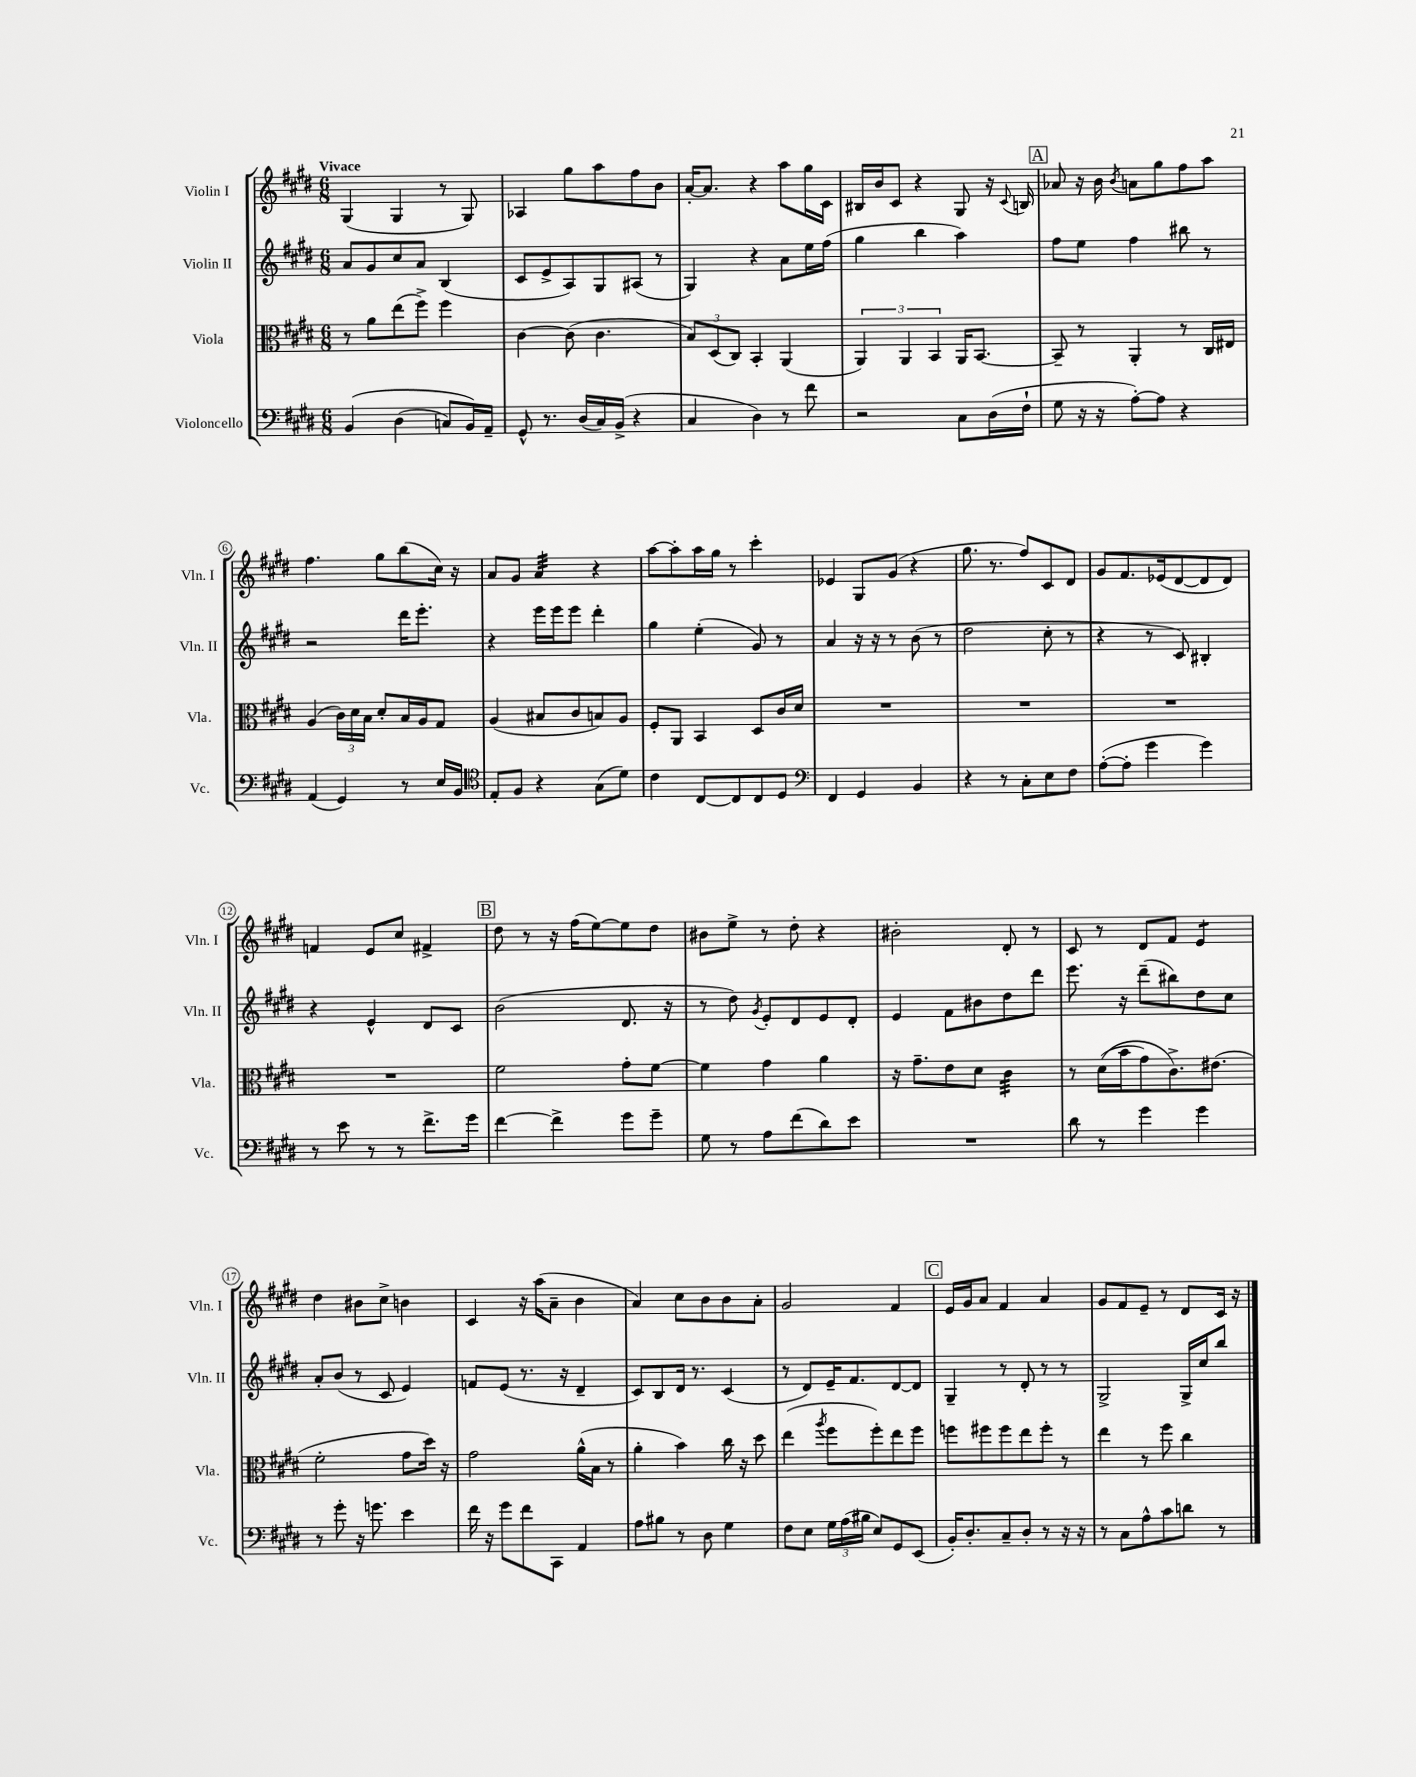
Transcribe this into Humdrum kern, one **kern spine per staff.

**kern	**kern	**kern	**kern
*staff4	*staff3	*staff2	*staff1
*clefF4	*clefC3	*clefG2	*clefG2
*k[f#c#g#d#]	*k[f#c#g#d#]	*k[f#c#g#d#]	*k[f#c#g#d#]
*M6/8	*M6/8	*M6/8	*M6/8
&(4BB	8r	8a	(4G#
.	8a	8g#	.
(4D#	(8ee	8cc#	4G#
.	8ff#^)	8a	.
8C)	4ff#	(4B	8r
16BB&)	.	.	8G#)
16AA~	.	.	.
=	=	=	=
8GG#^^	[4c#	8c#	4A-
8.r	.	8e^	.
.	(8c#]	8A)	8gg#
(16D#	.	.	.
16C#)	4.c#	8G#	8aa
(16BB^	.	.	.
4r	.	(8A#	8ff#
.	.	8r	8b
=	=	=	=
4C#	12B)	4G#)	[16a'
.	.	.	8.a]
.	(12D#	.	.
.	12C#)	.	.
4D#)	4BB'	4r	4r
8r	(4AA	8a	8aa
8f#	.	16ee	16gg#
.	.	(16ff#	16c#
=	=	=	=
2r	6AA)	4gg#	16B#
.	.	.	16b
.	.	.	8c#
.	6AA	.	.
.	.	4bb	4r
.	6BB	.	.
8C#	16AA	4aa)	8G#
.	[8.BB	.	.
(16D#	.	.	16r
.	.	.	8qqc#
16F#`	.	.	16B
=	=	=	=
8G#	8BB~]	8ff#	8a-
16r	8r	8ee	16r
16r	.	.	16b
.	.	.	8qb
[8A')	4AA'	4ff#	8a
8A]	.	.	8gg#
4r	8r	8bb#	8ff#
.	16C#	8r	8aa
.	16E#	.	.
=	=	=	=
(4AA	(4A	2r	4.ff#
4GG#)	24c#)	.	.
.	24d#	.	.
.	24B	.	.
.	8d#'	.	8gg#
8r	16B	16ddd#	(8bb
.	16A	8.eee'	.
16E	8G#	.	16cc#)
16BB	.	.	16r
=	=	=	=
*clefC4	*	*	*
8E'	(4A	4r	8a
8F#	.	.	8g#
4r	8B#	16eee	4a
.	.	16eee	.
.	8c#	8eee	.
(8G#	8B)	4ddd#'	4r
8d#)	8A	.	.
=	=	=	=
4c#	8F#'	4gg#	[8aa
.	8AA	.	8aa']
[8C#	4BB	(4ee'	16aa
.	.	.	16gg#
8C#]	.	.	8r
8C#	8D#	8g#)	4ccc#'
8D#	16c#	8r	.
.	16d#	.	.
=	=	=	=
*clefF4	*	*	*
4FF#	2.r	4a	4e-
4GG#	.	16r	8G#
.	.	16r	.
.	.	8r	(8g#
4BB	.	(8b	4r
.	.	8r	.
=	=	=	=
4r	2.r	2dd#	8.gg#
.	.	.	8.r
8r	.	.	.
8C#'	.	.	8ff#)
8E	.	8cc#'	8c#
8F#	.	8r	8d#
=	=	=	=
([8A'	2.r	4r	8g#
8A']	.	.	8.f#
4g#	.	8r	.
.	.	.	(16e-
.	.	8c#)	[8d#
4g#)	.	4B#'	8d#]
.	.	.	8d#)
=	=	=	=
8r	2.r	4r	4f
8e	.	.	.
8r	.	4e^^	8e
8r	.	.	8cc#
8.f#^	.	8d#	4f#^
.	.	8c#	.
16g#	.	.	.
=	=	=	=
[4f#	2f#	(2b	8dd#
.	.	.	8r
4f#^]	.	.	16r
.	.	.	(16ff#
.	.	.	[8ee)
8g#	8g#'	8.d#	8ee]
8g#~	[8f#	.	8dd#
.	.	16r	.
=	=	=	=
8G#	4f#]	8r	8b#
8r	.	8dd#)	8ee^
.	.	8qg#	.
8A	4g#	8e'	8r
(8f#	.	8d#	8dd#'
8d#)	4a	8e	4r
8e	.	8d#'	.
=	=	=	=
2.r	16r	4e	2b#'
.	8.g#~	.	.
.	8e	8f#	.
.	8d#	8b#	.
.	4c#	8dd#	8d#'
.	.	8ddd#	8r
=	=	=	=
8d#	8r	8.eee	8c#
8r	&((16d#	.	8r
.	16b	16r	.
4g#	8g#)	(8ddd#~	8d#
.	8.c#^&)	8bb#)	8f#
4g#	.	8dd#	4e
.	(8.e#	.	.
.	.	8cc#	.
=	=	=	=
8r	2f#'	8a'	4dd#
8g#'	.	(8b	.
16r	.	8r	8b#
8.g	.	.	.
.	.	8c#	8cc#^
4e	8g#	4e)	4b
.	16dd#)	.	.
.	16r	.	.
=	=	=	=
16f#	2g#	8f	4c#
16r	.	.	.
8g#	.	(8e	.
8f#	.	8.r	16r
.	.	.	(16aa
8CC#	.	.	8a~
.	.	16r	.
4AA	(16a^^	4d#~	4b
.	16B	.	.
.	8r	.	.
=	=	=	=
8A	4a'	8c#)	4a)
8B#	.	8B	.
8r	4b)	16d#	8cc#
.	.	8.r	.
8D#	.	.	8b
4G#	16cc#	(4c#	8b
.	16r	.	.
.	8dd#	.	8a'
=	=	=	=
8F#	(4ee	8r	2g#
8E	.	8d#)	.
.	8qaa	.	.
24G#	8ff#	16e~	.
(24A	.	.	.
.	.	8.f#	.
24B#	.	.	.
8E)	8ff#')	.	.
8GG#	8ee	[8d#	4f#
(8EE	8ff#	8d#]	.
=	=	=	=
16BB')	8ff	4G#~	16e
8.D#'	.	.	16g#
.	8ff#	.	8a
8C#~	8ff#	8r	4f#
8D#'	8ee	8d#'	.
8r	8ff#'	8r	4a
16r	8r	8r	.
16r	.	.	.
=	=	=	=
8r	4ee	2G#^	8g#
8C#	.	.	8f#
8A^^	8r	.	8e~
8c#	8ff#	.	8r
8d	4cc#	16G#^	8d#
.	.	16cc#	.
8r	.	8bb	16c#
.	.	.	16r
==	==	==	==
*-	*-	*-	*-
